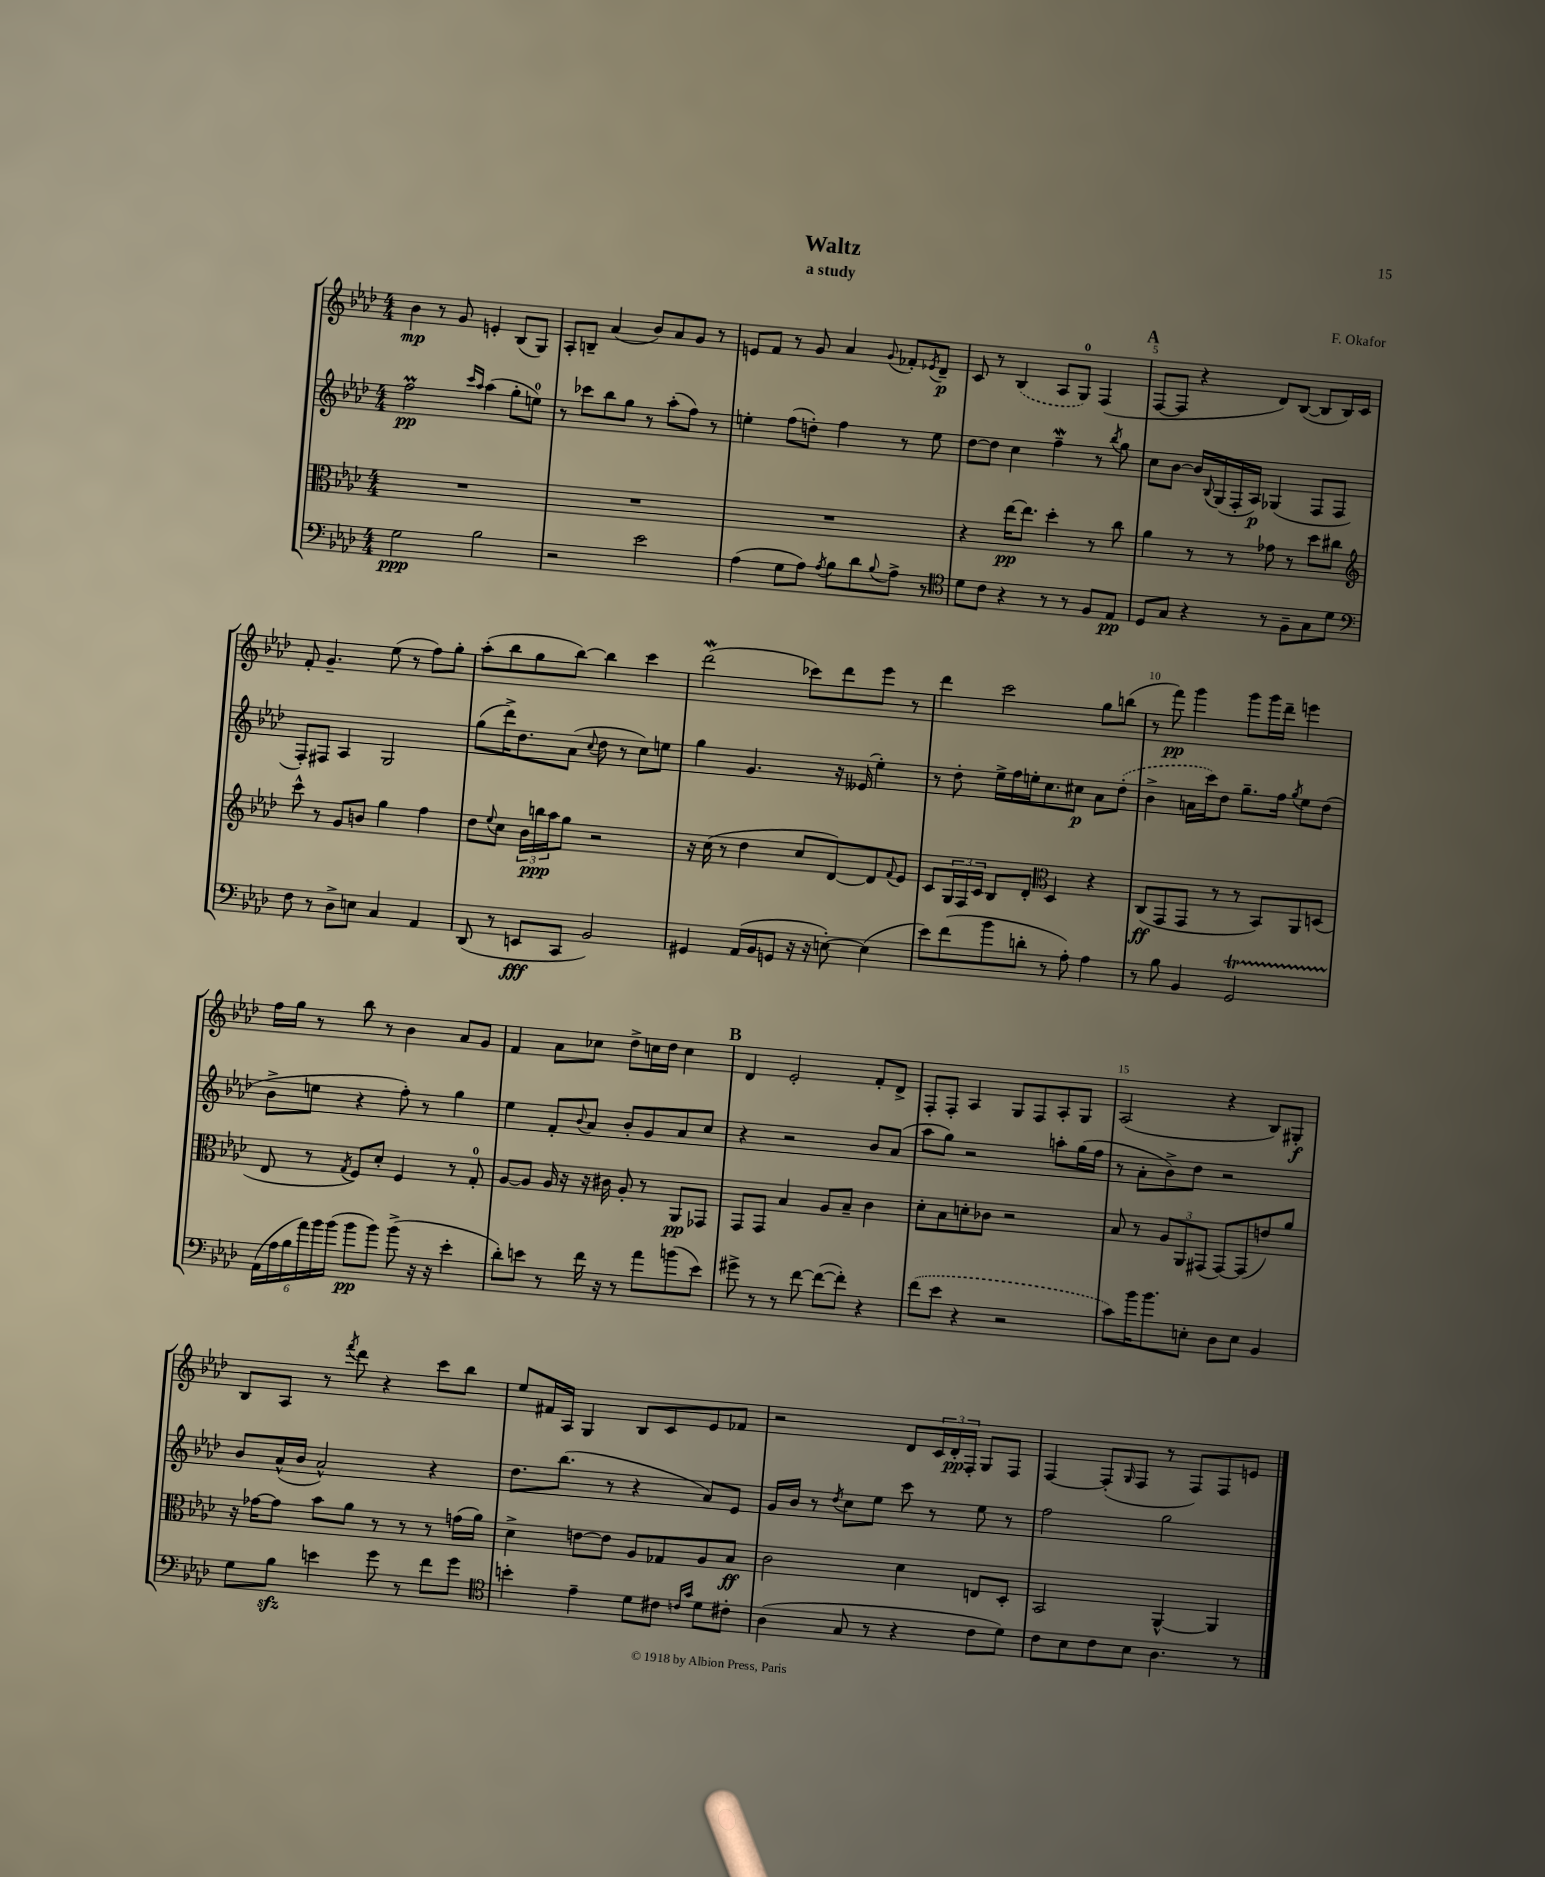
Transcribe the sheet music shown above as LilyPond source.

\header { title = "Waltz" composer = "F. Okafor" subtitle = "a study" }
<<
\new StaffGroup <<
\new Staff = "s0" {
    \clef treble \key aes \major \numericTimeSignature \time 4/4
    bes'4\mp r8 g'8 e'4-. bes8( g8) |
    aes8-. b8-- aes'4( bes'8) aes'8 g'8 r8 |
    e'8 f'8 r8 g'8 aes'4 \appoggiatura { g'8 } fes'8-. \acciaccatura { ees'8 } des'8--\p |
    c'8 r8 \once \slurDashed bes4( aes8 g8-0) f4( |
    \mark \markup { \bold "A" } f8~ f8 r4 des'8) bes8~( bes8 bes16) c'16 |
    f'8-. g'4.-- ees''8( r8 f''8) g''8-. |
    aes''8-.( bes''8 g''8 bes''8~) bes''4 c'''4 |
    des'''2\mordent( ces'''8) des'''8 ees'''8 r8 |
    des'''4 c'''2 g''8 b''8( |
    r8 f'''8\pp) g'''4 g'''8 g'''16 des'''16-- e'''4 |
    f''16 g''16 r8 bes''8 r8 bes'4 aes'8 g'8 |
    f'4 aes'8 ces''8 des''8-> c''16 des''16 c''4 |
    \mark \markup { \bold "B" } des'4 ees'2-. f'8-. des'8-> |
    f8-. f8-. aes4 g8 f8 aes8-. g8 |
    aes2( r4 bes8) gis8-.\f |
    bes8 aes8 r8 \acciaccatura { f'''8 } des'''8 r4 c'''8 bes''8 |
    ees''8 fis'16 aes16 g4 bes8 c'8 ees'8 fes'8 |
    r2 des'8 \tuplet 3/2 { c'16 des'16-.\pp f16-. } g8 f8 |
    f4~ f8-.( \grace { g16 } f8 r8 f8) f8 e'8 \bar "|." |
}
\new Staff = "s1" {
    \clef treble \key aes \major \numericTimeSignature \time 4/4
    f''2\prall\pp \grace { c'''16 aes''16 } aes''4( g''8-. e''8-0) |
    r8 ces'''8 bes''8 g''8 r8 aes''8-.( f''8) r8 |
    e''4-. f''8( d''8-.) f''4 r8 e''8 |
    des''8~ des''8 c''4 f''4--\mordent r8 \acciaccatura { bes''8 } g''8 |
    \mark \markup { \bold "A" } c''8 bes'8~ bes'16 \appoggiatura { bes8 } g16( f16-. aes16\p) ges4( f8 f8 |
    f8-.) fis8 aes4 g2 |
    g''8( des'''16->) des''8. aes'8( \appoggiatura { c''8 } des''8 r8 c''8) e''8 |
    g''4 g'4. r16 eeses'16( ees''4-.) |
    r8 des''8-. ees''16-> f''16 e''16-. c''8. cis''8\p aes'8 \once \slurDashed des''8-.( |
    bes'4-> a'16 c'''16) des''8 g''8.-- f''16 \acciaccatura { g''8 } ees''8 des''8( |
    bes'8-> e''8 r4 f''8-.) r8 g''4 |
    ees''4 f'8-. \appoggiatura { bes'8 } aes'8 bes'8-. g'8 aes'8 c''8 |
    \mark \markup { \bold "B" } r4 r2 bes'8 aes'8( |
    aes''8 g''8) r2 a''8-. g''16( f''16 |
    r8 aes'8-. bes'8->) des''8 r2 |
    bes'8 aes'16-^( bes'16 aes'2-^) r4 |
    des''8. bes''8.( r8 r4 aes'8) ees'8 |
    g'16 bes'16 r8 \acciaccatura { des''8 } c''8 ees''8 c'''8 r8 ees''8 r8 |
    f''2 g''2 \bar "|." |
}
\new Staff = "s2" {
    \clef alto \key aes \major \numericTimeSignature \time 4/4
    R1 |
    R1 |
    R1 |
    r4 ees''16~\pp ees''8. des''4-. r8 c''8 |
    \mark \markup { \bold "A" } aes'4 r8 r8 ges'8 r8 des''8 cis''8 |
    \clef treble c'''8-^ r8 g'8 b'8 g''4 f''4 |
    des''8 \appoggiatura { ees''8 } c''8 \tuplet 3/2 { bes'16 b''16\ppp aes''16 } g''8 r2 |
    r16 c''16( r8 des''4 c''8 des'8~) des'8 \appoggiatura { f'8 } ees'8 |
    c'8 \tuplet 3/2 { g16 f16 c'16 } bes8 des'8-. \clef alto des4 r4 |
    c8\ff( g,8 g,8 r8 r8 bes,8) aes,8 d8( |
    ees8 r8 \acciaccatura { g8 } f8) des'8-. f4 r8 g8-0-. |
    aes8~ aes8 aes16 r16 r16 cis'16 aes8-. r8 aes,8\pp ges,8 |
    \mark \markup { \bold "B" } g,8 g,8 bes4 aes8 bes8-- c'4 |
    des'8-. bes8 d'8-. ces'8 r2 |
    bes8 r8 \tuplet 3/2 { aes8 aes,8 gis,8( } gis,8~) gis,8( e'8) aes'8 |
    r16 ges'16~ ges'8 bes'8 aes'8 r8 r8 r8 g'16( aes'16) |
    des'4-> e'8~ e'8 aes8 ges8 aes8 bes8\ff |
    c'2 des'4 e8 des8-. |
    bes,2 aes,4~-^ aes,4 \bar "|." |
}
\new Staff = "s3" {
    \clef bass \key aes \major \numericTimeSignature \time 4/4
    g2\ppp bes2 |
    r2 ees'2 |
    aes4( g8 aes8) \acciaccatura { aes8 } bes8 des'8 \appoggiatura { bes8 } aes8-> r8 |
    \clef tenor des'8 c'8 r4 r8 r8 f8 ees8\pp |
    \mark \markup { \bold "A" } des8 g8 r4 r8 f8-- g8 des'8 |
    \clef bass f8 r8 des8-> e8 c4 aes,4 |
    des,8( r8 e,8\fff c,8 bes,2) |
    gis,4 aes,16( bes,16 g,8 r16 r16 e8~-.) e4( |
    ees'8) f'8( bes'8 d'8-. r8 aes8-.) aes4 |
    r8 bes8 bes,4 g,2\startTrillSpan |
    \tuplet 6/4 { aes,16\stopTrillSpan( aes16 bes16 aes'16) bes'16 bes'16( } bes'8\pp bes'8) bes'8->( r16 r16 ees'4-. |
    des'8-.) e'8 r8 f'16 r16 r8 aes'8 b'8( e'8) |
    \mark \markup { \bold "B" } gis'8-> r8 r8 f'8~ f'8~( f'8-.) r4 |
    \once \slurDashed f'8( ees'8 r4 r2 |
    c'8) bes'16 bes'8. e8-. des8 e8 bes,4 |
    g8 bes8\sfz e'4 g'8 r8 f'8 g'8 |
    \clef tenor b'4-. ees'4-- des'8 cis'8 \grace { c'16 g'16 } des'8 cis'8-. |
    aes4( g8 r8 r4 c'8 des'8) |
    c'8 bes8 c'8 bes8 aes4. r8 \bar "|." |
}
>>
>>
\layout { \context { \Score \override BarNumber.break-visibility = ##(#f #t #t) barNumberVisibility = #(every-nth-bar-number-visible 5) } }
